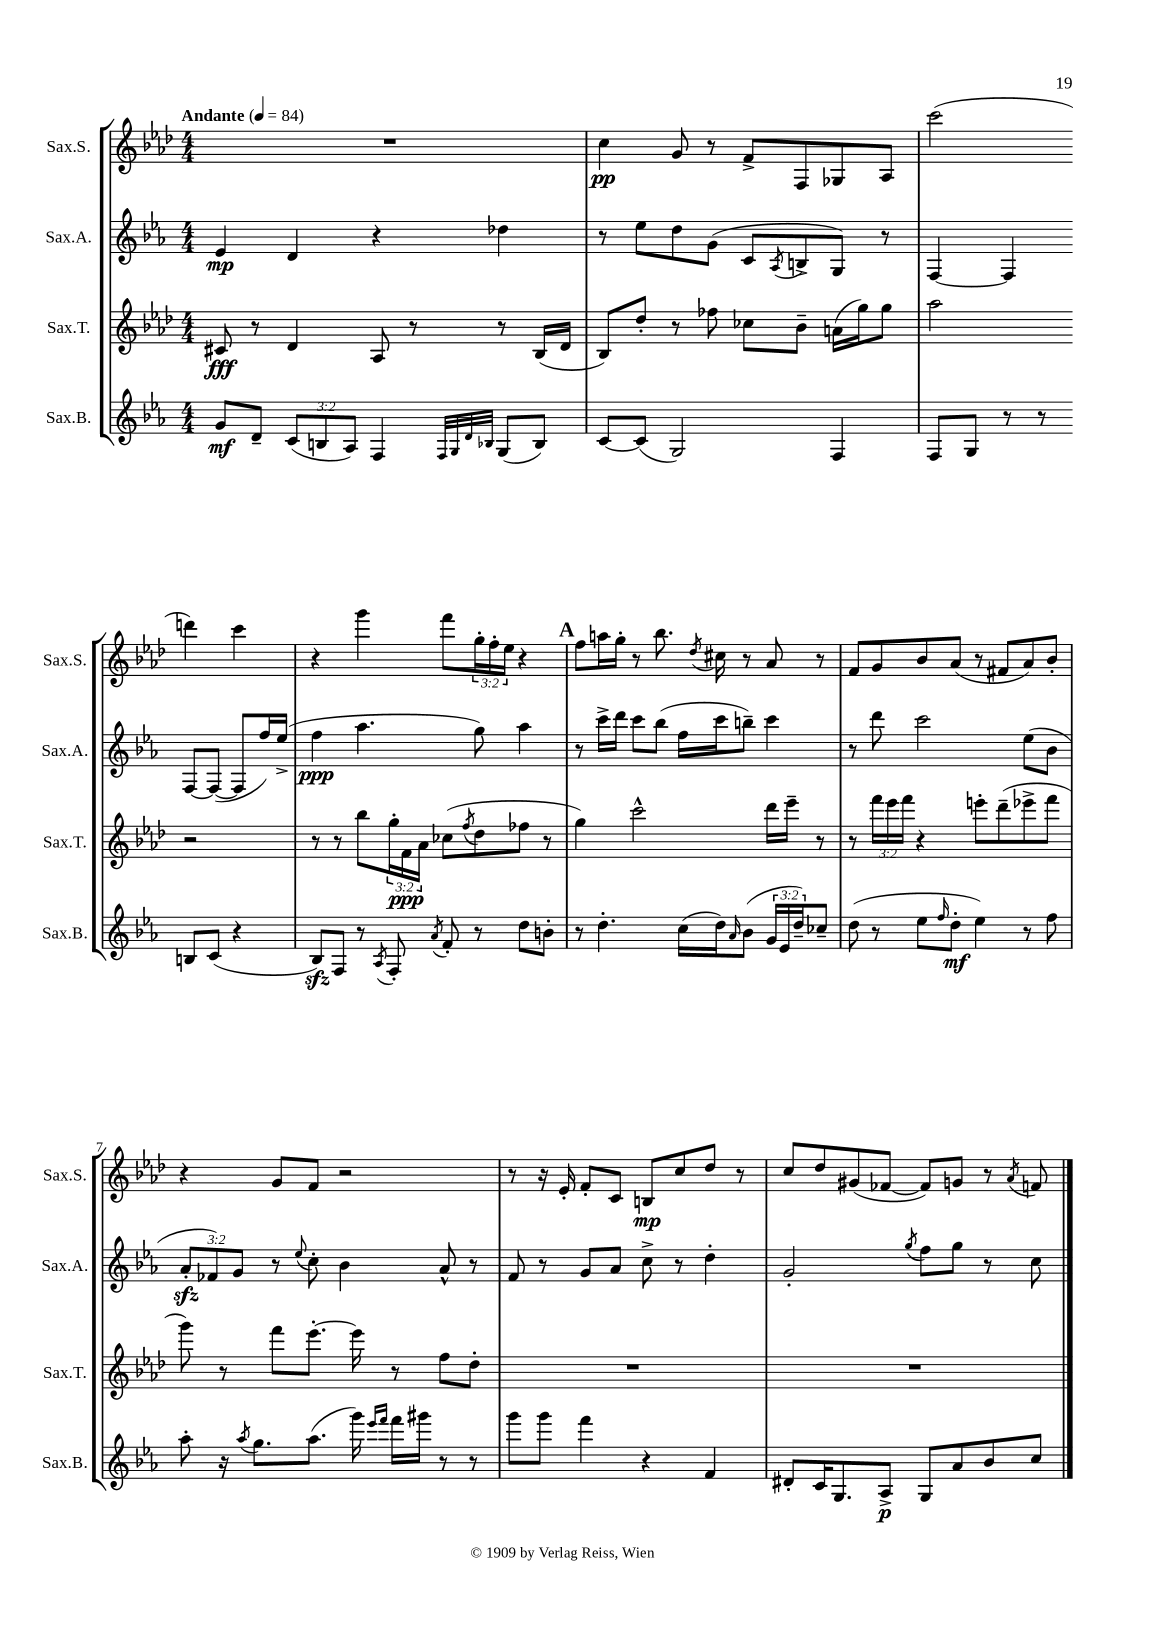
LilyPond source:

<<
\new StaffGroup <<
\new Staff = "s0" \with { instrumentName = "Sax.S." shortInstrumentName = "Sax.S." } {
    \clef treble \key aes \major \numericTimeSignature \time 4/4 \override Staff.TupletNumber.text = #tuplet-number::calc-fraction-text \tempo "Andante" 4 = 84
    R1 |
    c''4\pp g'8 r8 f'8-> f8 ges8 aes8 |
    c'''2( d'''4) c'''4 |
    r4 g'''4 f'''8 \tuplet 3/2 { g''16-. f''16-. ees''16 } r4 |
    \mark \markup { \bold "A" } f''8 a''16 g''16-. r8 bes''8. \acciaccatura { des''8 } cis''16 r8 aes'8 r8 |
    f'8 g'8 bes'8 aes'8( r8 fis'8 aes'8) bes'8-. |
    r4 g'8 f'8 r2 |
    r8 r16 ees'16-. f'8-. c'8 b8\mp c''8 des''8 r8 |
    c''8 des''8 gis'8( fes'8~ fes'8) g'8 r8 \acciaccatura { aes'8 } f'8 \bar "|." |
}
\new Staff = "s1" \with { instrumentName = "Sax.A." shortInstrumentName = "Sax.A." } {
    \clef treble \key ees \major \numericTimeSignature \time 4/4 \override Staff.TupletNumber.text = #tuplet-number::calc-fraction-text
    ees'4\mp d'4 r4 des''4 |
    r8 ees''8 d''8 g'8( c'8 \acciaccatura { aes8 } b8-> g8) r8 |
    f4~ f4 f8~ f8~( f8 f''16) ees''16->( |
    f''4\ppp aes''4. g''8) aes''4 |
    \mark \markup { \bold "A" } r8 c'''16-> d'''16 c'''8 bes''8( f''16 c'''16 b''8--) c'''4 |
    r8 d'''8 c'''2 ees''8( bes'8 |
    \tuplet 3/2 { aes'8-.\sfz fes'8) g'8 } r8 \appoggiatura { ees''8 } c''8-. bes'4 aes'8-^ r8 |
    f'8 r8 g'8 aes'8 c''8-> r8 d''4-. |
    g'2-. \acciaccatura { g''8 } f''8 g''8 r8 c''8 \bar "|." |
}
\new Staff = "s2" \with { instrumentName = "Sax.T." shortInstrumentName = "Sax.T." } {
    \clef treble \key aes \major \numericTimeSignature \time 4/4 \override Staff.TupletNumber.text = #tuplet-number::calc-fraction-text
    cis'8\fff r8 des'4 aes8 r8 r8 bes16( des'16 |
    bes8) des''8-. r8 fes''8 ces''8 bes'8-- a'16( g''16) g''8 |
    aes''2 r2 |
    r8 r8 bes''8 \tuplet 3/2 { g''16-. f'16\ppp aes'16 } ces''8( \acciaccatura { f''8 } des''8 fes''8 r8 |
    \mark \markup { \bold "A" } g''4) c'''2-^ des'''16 ees'''16-- r8 |
    r8 \tuplet 3/2 { f'''16 ees'''16 f'''16 } r4 e'''8-. des'''8--( ees'''8-> f'''8 |
    g'''8) r8 f'''8 ees'''8.~-. ees'''16 r8 f''8 des''8-. |
    R1 |
    R1 \bar "|." |
}
\new Staff = "s3" \with { instrumentName = "Sax.B." shortInstrumentName = "Sax.B." } {
    \clef treble \key ees \major \numericTimeSignature \time 4/4 \override Staff.TupletNumber.text = #tuplet-number::calc-fraction-text
    g'8\mf d'8-- \tuplet 3/2 { c'8( b8 aes8) } f4 \grace { f32 g32 d'32 bes32 } g8( bes8) |
    c'8~ c'8( g2) f4 |
    f8 g8 r8 r8 b8 c'8( r4 |
    bes8\sfz) f8 r8 \acciaccatura { aes8 } f8-. \acciaccatura { aes'8 } f'8-. r8 d''8 b'8-. |
    \mark \markup { \bold "A" } r8 d''4.-. c''16( d''16) \grace { aes'16 } bes'8( \tuplet 3/2 { g'16 ees'16 d''16--) } ces''8-- |
    d''8( r8 ees''8 \grace { f''16 } d''8-.\mf ees''4) r8 f''8 |
    aes''8-. r16 \acciaccatura { aes''8 } g''8. aes''8.( g'''16) \grace { ees'''16 f'''16 } f'''16 gis'''16 r8 r8 |
    g'''8 g'''8 f'''4 r4 f'4 |
    dis'8-. c'16 g8. aes8->\p g8 aes'8 bes'8 c''8 \bar "|." |
}
>>
>>
